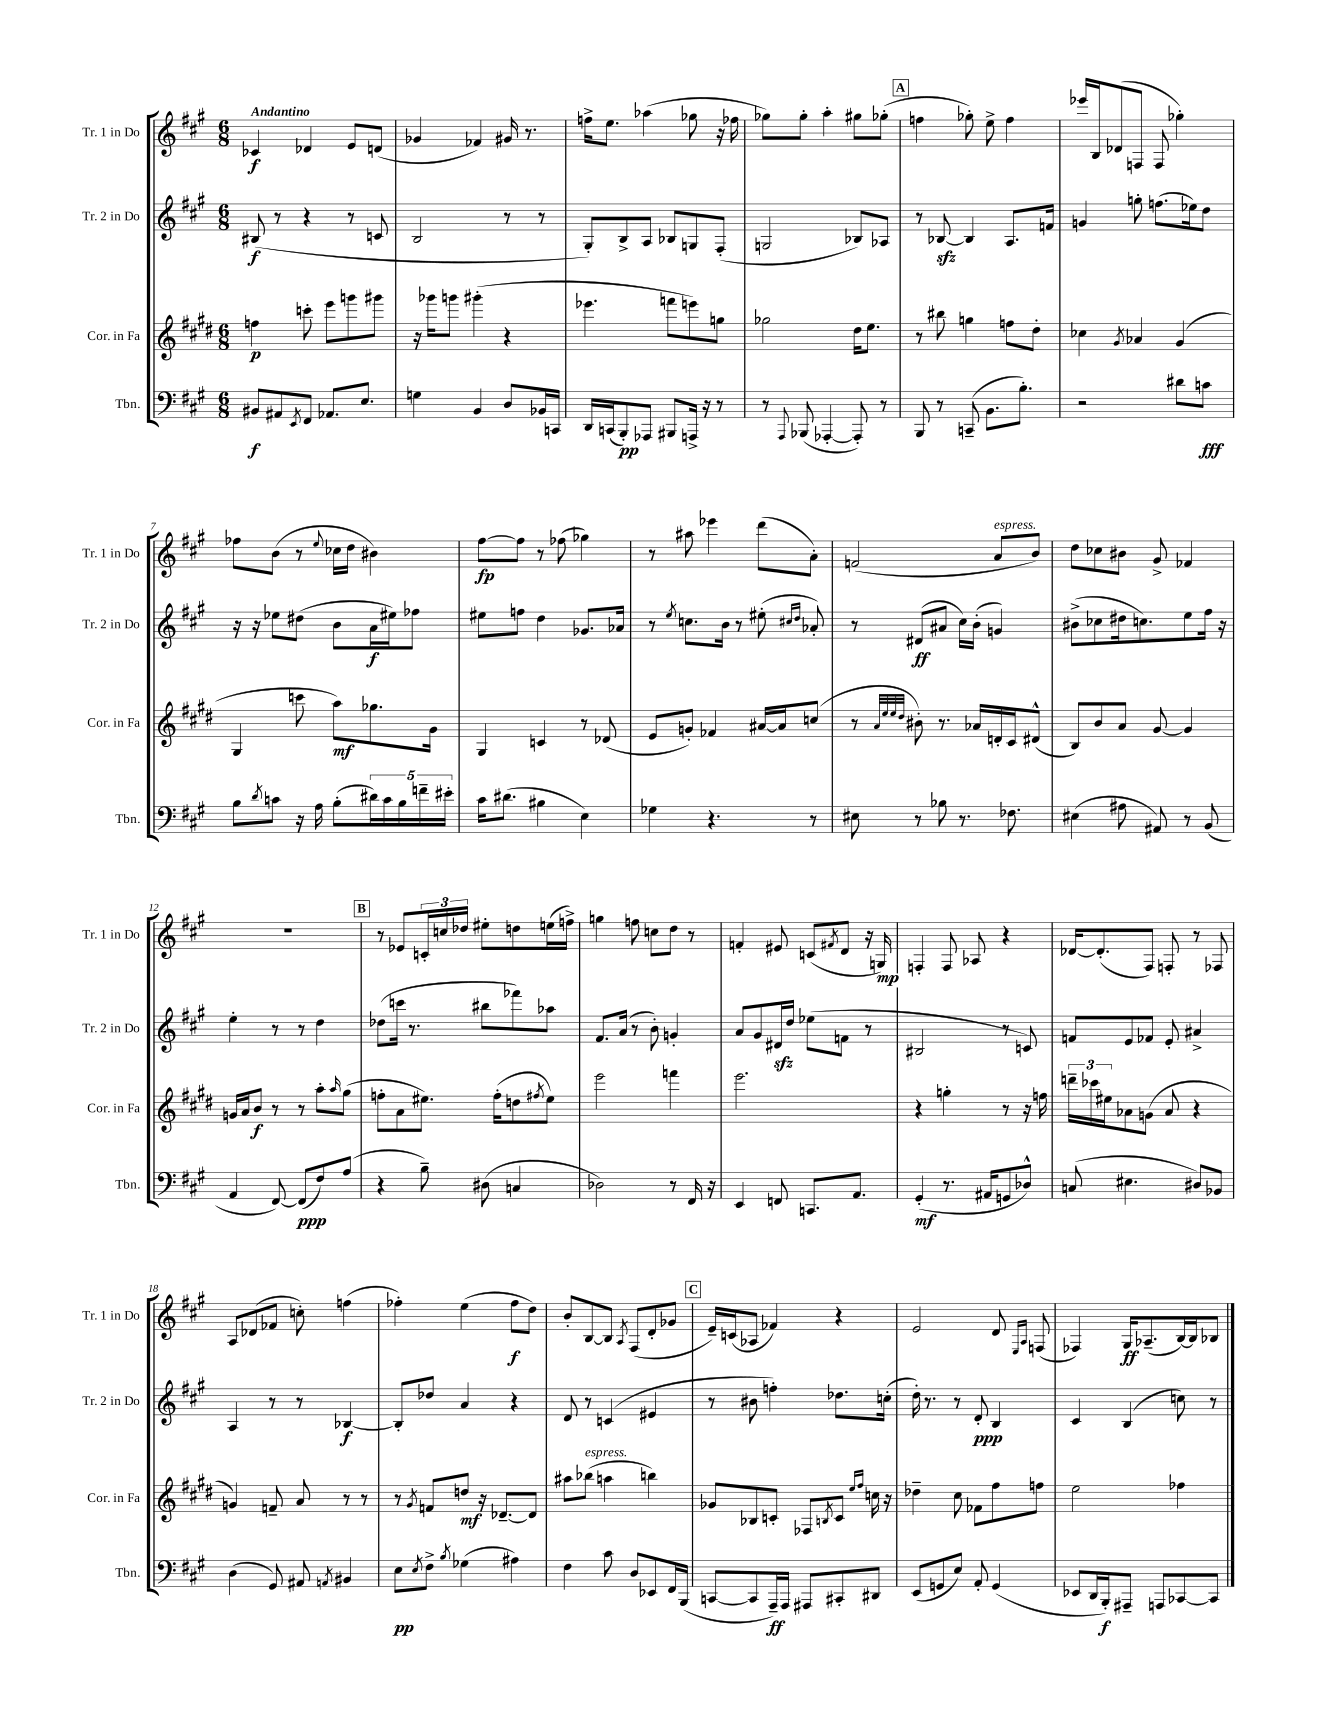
<<
\new StaffGroup <<
\new Staff = "s0" \with { instrumentName = "Tr. 1 in Do" shortInstrumentName = "Tr. 1 in Do" } {
    \clef treble \key a \major \numericTimeSignature \time 6/8 \tempo "Andantino"
    ces'4\f des'4 e'8 d'8( |
    ges'4 fes'4) gis'16 r8. |
    f''16-> e''8. aes''4( ges''8 r16 fes''16 |
    ges''8) ges''8-. a''4-. gis''8 ges''8-.( |
    \mark \markup { \box "A" } f''4 ges''8-.) e''8-> f''4 |
    ees'''16 b16 des'8( f8 f8 ges''4-.) |
    fes''8 b'8( r8 \appoggiatura { e''8 } ces''16 d''16 bis'4) |
    fis''8~\fp fis''8 r8 fes''8( ges''4) |
    r8 ais''8 ees'''4 d'''8( a'8-.) |
    f'2( a'8^\markup { \italic "espress." } b'8) |
    d''8 ces''8 bis'8 gis'8-> fes'4 |
    R2. |
    \mark \markup { \box "B" } r8 ees'8 \tuplet 3/2 { c'16-. c''16 des''16 } eis''8-. d''8 e''16( f''16->) |
    g''4 f''8 c''8 d''8 r8 |
    f'4-. eis'8 c'8( \acciaccatura { fis'8 } d'8 r16 g16\mp) |
    f4-. f8 aes8 r4 |
    des'16~ des'8.-.( fis8) f8-. r8 fes8 |
    a8 des'8( fes'8 c''8-.) f''4( |
    fes''4-.) e''4( fes''8\f d''8) |
    b'8-. b8~ b8 \acciaccatura { a8 } fis8( d'8-. ges'8 |
    \mark \markup { \box "C" } e'16--) c'16( aes8 fes'4) r4 |
    e'2 d'8 \grace { e16 a16 } f8( |
    fes4) gis16\ff aes8.--( b16~) b16 bes8 \bar "|." |
}
\new Staff = "s1" \with { instrumentName = "Tr. 2 in Do" shortInstrumentName = "Tr. 2 in Do" } {
    \clef treble \key a \major \numericTimeSignature \time 6/8
    bis8\f( r8 r4 r8 c'8 |
    b2 r8 r8 |
    gis8-.) b8-> a8 bes8 g8 fis8-.( |
    g2 bes8) aes8 |
    \mark \markup { \box "A" } r8 bes8~\sfz bes4 a8. f'16 |
    g'4 g''8-. f''8.( ees''16) d''8 |
    r16 r16 ees''8 dis''8( b'8 a'16\f eis''16) fes''8 |
    eis''8 f''8 d''4 ges'8. aes'16 |
    r8 \acciaccatura { e''8 } c''8. b'16 r8 eis''8-.( \grace { cis''16 d''16 } aes'8-.) |
    r8 dis'8\ff( ais'8 cis''16) b'16-.( g'4) |
    bis'8->( ces''8 dis''16 c''8.) e''8 fis''16 r16 |
    e''4-. r8 r8 d''4 |
    \mark \markup { \box "B" } des''8( c'''16 r8. bis''8 fes'''8) aes''8 |
    fis'8. a'16( r8 b'8-.) g'4-. |
    a'8 gis'8 dis'16\sfz d''16 ees''8( f'8 r8 |
    bis2 r8 c'8) |
    f'8 e'8 fes'8 e'8-. ais'4-> |
    a4 r8 r8 bes4~\f |
    bes8-. des''8 a'4 r4 |
    d'8 r8 c'4( eis'4 |
    \mark \markup { \box "C" } r8 bis'8 f''4-.) des''8. c''16-.( |
    d''16-.) r8. r8 d'8-.\ppp b4 |
    cis'4 b4( c''8) r8 \bar "|." |
}
\new Staff = "s2" \with { instrumentName = "Cor. in Fa" shortInstrumentName = "Cor. in Fa" } {
    \clef treble \key e \major \numericTimeSignature \time 6/8
    f''4\p c'''8-. e'''8 g'''8 gis'''8 |
    r16 ges'''16 g'''8 gis'''4-.( r4 |
    ees'''4. f'''8 e'''8) g''8 |
    ges''2 dis''16 e''8. |
    \mark \markup { \box "A" } r8 bis''8 g''4 f''8 dis''8-. |
    ces''4 \acciaccatura { gis'8 } aes'4 gis'4( |
    gis4 c'''8 a''8\mf) ges''8. gis'16 |
    gis4 c'4 r8 des'8( |
    e'8 g'8-.) fes'4 ais'16~ ais'16 c''8( |
    r8 \grace { a'32 e''32 e''32 dis''32 } bis'8-.) r8. aes'16 d'16-. cis'16 dis'8-^( |
    b8) b'8 a'8 gis'8~ gis'4 |
    g'16 a'16 b'8\f r8 r8 a''8-. \grace { a''16 } gis''8( |
    \mark \markup { \box "B" } f''8-. a'8 eis''8.) f''16-.( d''8 \acciaccatura { fis''8 } eis''8) |
    e'''2 f'''4 |
    e'''2. |
    r4 g''4-. r8 r16 f''16 |
    \tuplet 3/2 { d'''16-- ces'''16 eis''16 } aes'8 g'8( aes'8 r4 |
    g'4) f'8-- a'8 r8 r8 |
    r8 \acciaccatura { gis'8 } f'8 d''8\mf r16 des'8.~-- des'8 |
    ais''8 bes''8^\markup { \italic "espress." }( a''4 b''4) |
    \mark \markup { \box "C" } ges'8 bes8 c'8-. fes8 \acciaccatura { b8 } c'8 \grace { e''16 fis''16 } c''16 r16 |
    des''4-- cis''8 fes'8 fis''8 f''8 |
    e''2 fes''4 \bar "|." |
}
\new Staff = "s3" \with { instrumentName = "Tbn." shortInstrumentName = "Tbn." } {
    \clef bass \key a \major \numericTimeSignature \time 6/8
    bis,8\f ais,8 \acciaccatura { e,8 } fis,8 aes,8. e8. |
    g4 b,4 d8 bes,16 c,16 |
    d,16 c,16( b,,8-.\pp) aes,,8 bis,,8 a,,16-> r16 r8 |
    r8 \appoggiatura { a,,8 } bes,,8( aes,,4~-. aes,,8-.) r8 |
    \mark \markup { \box "A" } b,,8 r8 c,8--( b,8. b8.-.) |
    r2 dis'8 c'8\fff |
    b8 \acciaccatura { d'8 } c'8 r16 a16 b8-.( \tuplet 5/4 { dis'16) c'16 b16 f'16-- eis'16-. } |
    cis'16 dis'8.( bis4 e4) |
    ges4 r4. r8 |
    eis8 r8 bes8 r8. fes8. |
    eis4( ais8 ais,8) r8 b,8( |
    a,4 fis,8~) fis,8\ppp( fis8) a8( |
    \mark \markup { \box "B" } r4 b8--) dis8( c4 |
    des2) r8 fis,16 r16 |
    e,4 f,8 c,8. a,8. |
    gis,4-.\mf( r8. ais,16 g,8 des8-^) |
    c8( eis4. dis8) bes,8 |
    d4( gis,8) ais,8 \acciaccatura { a,8 } bis,4 |
    e8\pp \acciaccatura { e8 } fis8-> \acciaccatura { b8 } ges4( ais4) |
    fis4 cis'8 d8 ees,8 fis,16 b,,16( |
    \mark \markup { \box "C" } c,8~ c,8 a,,16--\ff) a,,16 ais,,8 cis,8-. dis,8 |
    e,8( g,8 e8) a,8-. g,4( |
    ees,8 d,16 b,,16-.\f) ais,,8-- a,,8 ces,8~ ces,8 \bar "|." |
}
>>
>>
